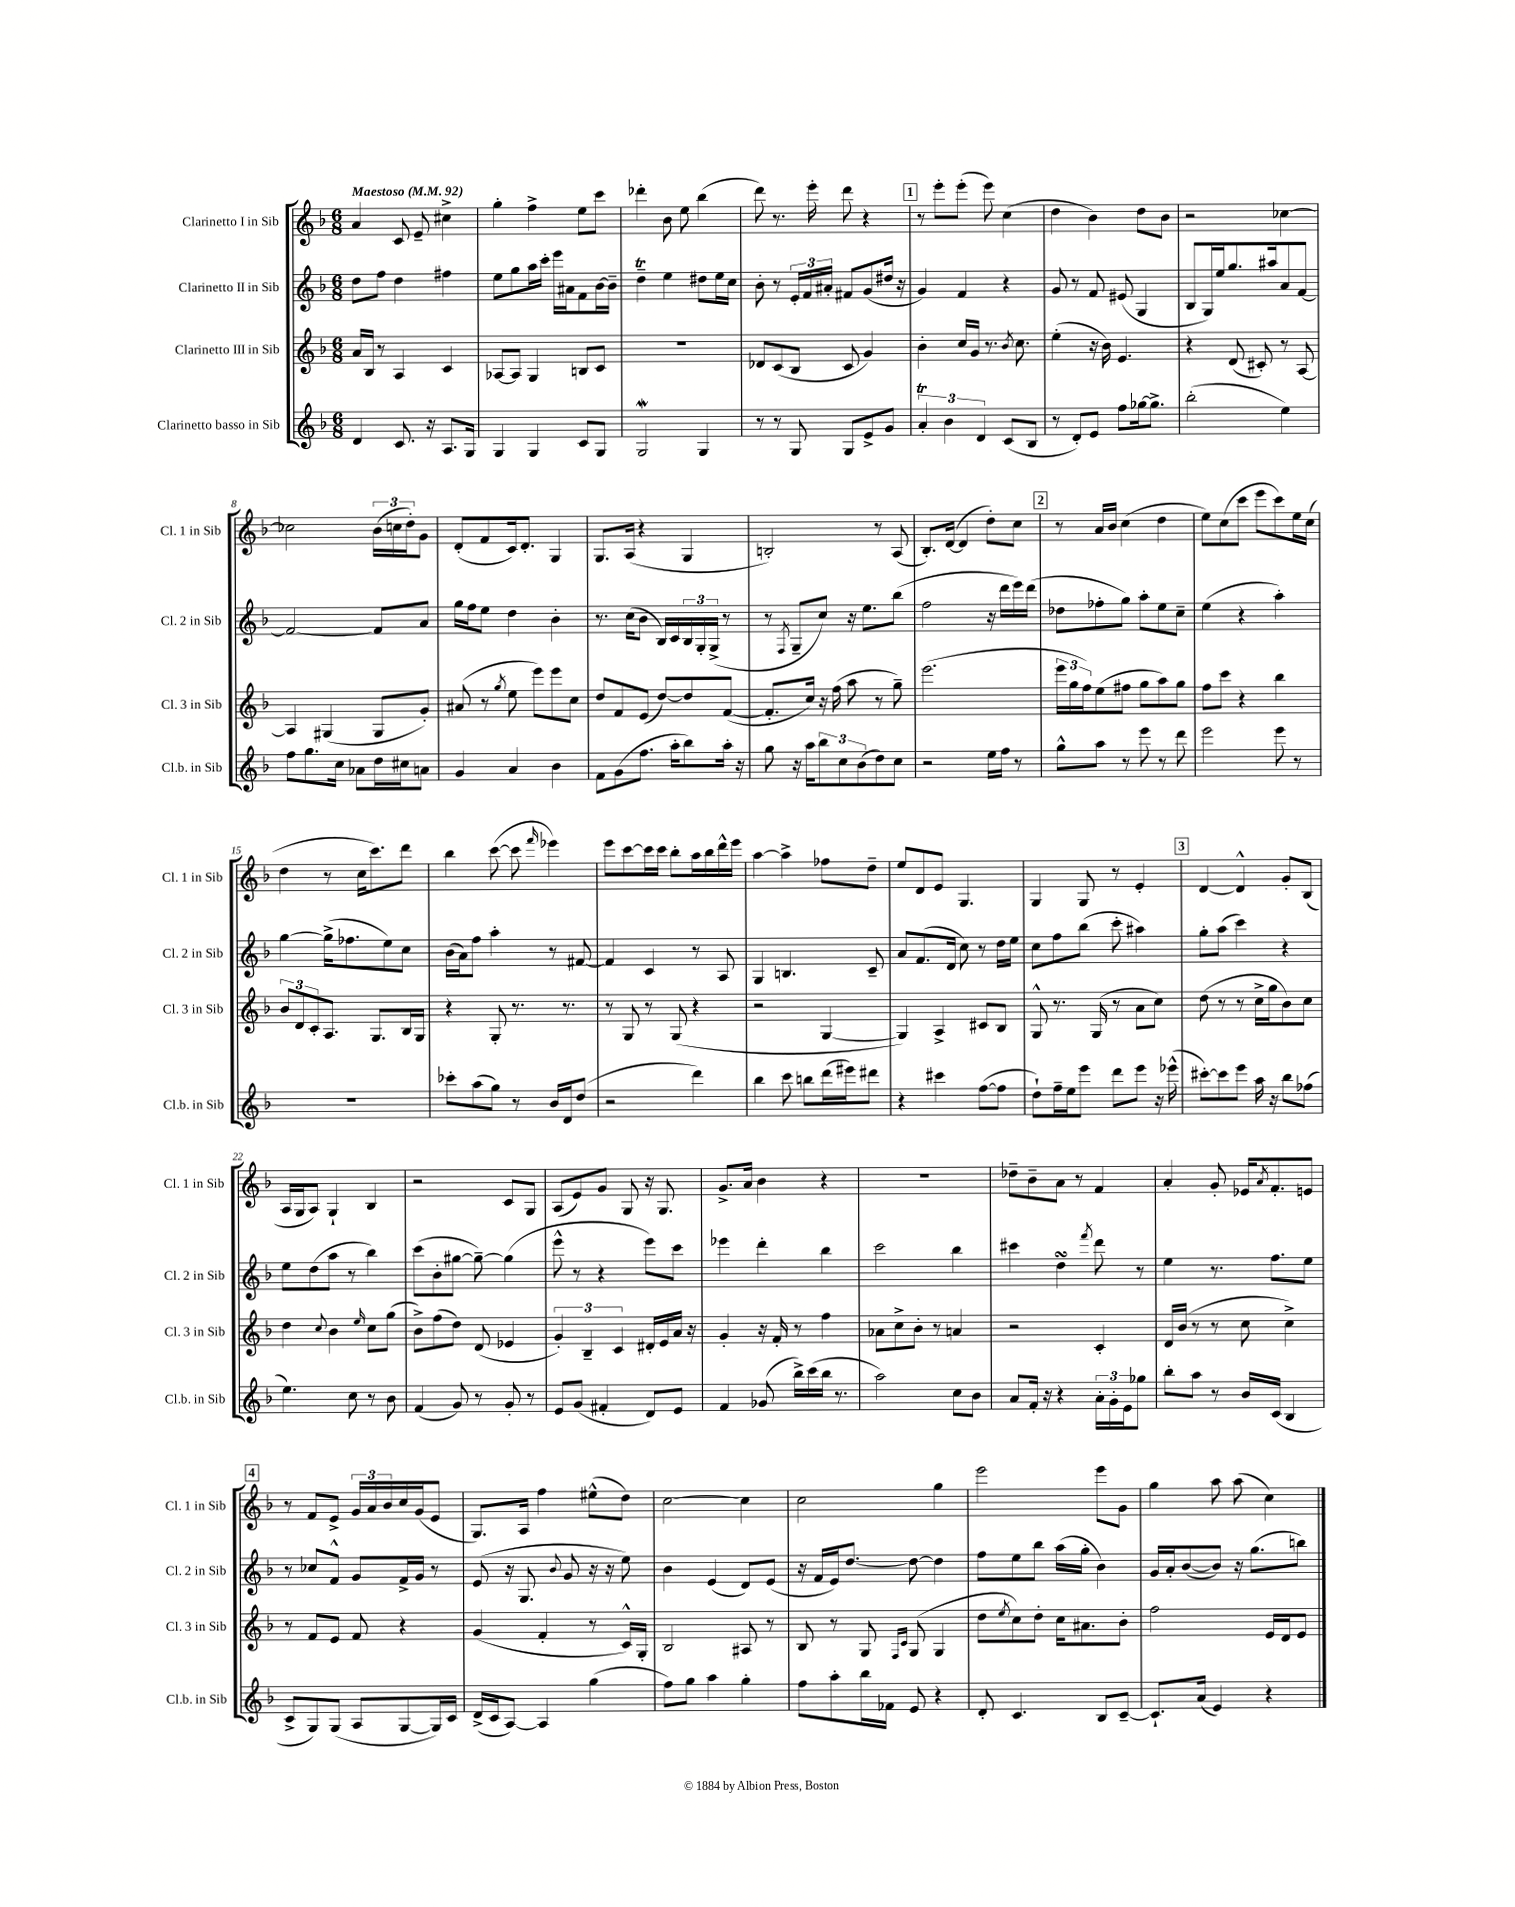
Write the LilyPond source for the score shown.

<<
\new StaffGroup <<
\new Staff = "s0" \with { instrumentName = "Clarinetto I in Sib" shortInstrumentName = "Cl. 1 in Sib" } {
    \clef treble \key f \major \numericTimeSignature \time 6/8 \tempo "Maestoso" 4 = 92
    a'4 c'8 e'8-- cis''4-> |
    g''4-. f''4-> e''8 c'''8 |
    des'''4-. bes'8 e''8 bes''4( |
    d'''8) r8. e'''16-. d'''8 r4 |
    \mark \markup { \box "1" } r8 e'''8-. e'''8-.( e'''8) c''4( |
    d''4 bes'4) d''8 bes'8 |
    r2 ces''4~ |
    ces''2 \tuplet 3/2 { bes'16( c''16 d''16-.) } g'8 |
    d'8-.( f'8 c'16) d'8.-. g4 |
    g8. a16( r4 g4 |
    b2-.) r8 a8( |
    bes8.-.) d'16~( d'4 d''8-.) c''8 |
    \mark \markup { \box "2" } r8 a'16 bes'16 c''4( d''4 |
    e''8) c''8( c'''8 e'''8 c'''8) e''16 c''16( |
    d''4 r8 c''16 c'''8.) d'''8 |
    bes''4 c'''8~( c'''8 \grace { f'''16 } ees'''4) |
    e'''8 c'''8~ c'''16 c'''16 bes''8-. a''16 bes''16 d'''16-^ e'''16 |
    a''4~ a''4-> fes''8 d''8-- |
    e''8 d'8 e'8 g4. |
    g4 g8 r8 e'4-. |
    \mark \markup { \box "3" } d'4~ d'4-^ g'8-. bes8( |
    a16 g16 a8) g4-! bes4 |
    r2 c'8 g8 |
    a8( e'8) g'8 g8 r16 g8. |
    g'8.-> a'16 bes'4 r4 |
    R2. |
    des''8-- bes'8-- a'8 r8 f'4 |
    a'4-. g'8-. ees'16 \acciaccatura { a'8 } f'8.-. e'8 |
    \mark \markup { \box "4" } r8 f'8 e'8-> \tuplet 3/2 { g'16 a'16 bes'16 } c''16 g'16( e'8 |
    g8.) a16 f''4 eis''8-^( d''8) |
    c''2~ c''4 |
    c''2 g''4 |
    e'''2 e'''8 g'8 |
    g''4 a''8 a''8( c''4) \bar "|." |
}
\new Staff = "s1" \with { instrumentName = "Clarinetto II in Sib" shortInstrumentName = "Cl. 2 in Sib" } {
    \clef treble \key f \major \numericTimeSignature \time 6/8
    d''8 f''8 d''4 fis''4 |
    e''8 g''8 a''16 c'''16-. e'''16 ais'16 f'8 bes'16~ bes'16-- |
    d''4--\trill e''4 dis''8 e''16 c''16 |
    bes'8-. r8 \tuplet 3/2 { e'16-. f'16 ais'16-. } fis'8 g'8( dis''16 r16 |
    \mark \markup { \box "1" } g'4) f'4 r4 |
    g'8 r8 f'8 eis'8( g4 |
    bes8 g16) e''16 g''8. ais''16 a'8 f'8~ |
    f'2~ f'8 a'8 |
    g''16 f''16 e''8 d''4 bes'4-. |
    r8. c''16( bes'8 bes16) c'16 \tuplet 3/2 { bes16 g16-. g16->( } r8 |
    r8 \acciaccatura { f8 } g8-- c''8) r16 e''8. bes''8( |
    f''2 r16 d'''16 e'''16) d'''16( |
    \mark \markup { \box "2" } des''8 fes''8-. g''8) a''8-. e''8 c''8-- |
    e''4( r4 a''4-.) |
    g''4~ g''16->( fes''8. e''8) c''8 |
    bes'16( a'16) f''8 a''4-. r8 fis'8~ |
    fis'4 c'4 r8 a8 |
    g4 b4. c'8-- |
    a'8 f'8.( d'16 c''8) r8 d''16 e''16 |
    c''8 f''8 bes''8( c'''8-. ais''4) |
    \mark \markup { \box "3" } g''8-. a''8( c'''4) r4 |
    e''8 d''8( a''8 r8 bes''4) |
    c'''8( bes'8-. gis''8~ gis''8~--) gis''4( |
    e'''8-^ r8 r4 e'''8) c'''8 |
    ees'''4 d'''4-. bes''4 |
    c'''2 bes''4 |
    cis'''4 d''4\turn \acciaccatura { f'''8 } d'''8 r8 |
    e''4 r8. f''8. e''8 |
    \mark \markup { \box "4" } r8 ces''8 f'8-^ g'8 f'16-> g'16 r8 |
    e'8( r16 g8. \appoggiatura { bes'8 } g'8 r16 r16 e''8) |
    bes'4 e'4( d'8) e'8( |
    r16 f'16 e'16) d''8.~ d''8~ d''4 |
    f''8 e''8 bes''8 a''16( g''16-. bes'4) |
    g'16 a'16-. bes'8~( bes'8) r16 g''8.( b''8) \bar "|." |
}
\new Staff = "s2" \with { instrumentName = "Clarinetto III in Sib" shortInstrumentName = "Cl. 3 in Sib" } {
    \clef treble \key f \major \numericTimeSignature \time 6/8
    a'16 bes16 r8 a4 c'4 |
    aes8~ aes8 g4 b8 c'8 |
    R2. |
    des'8 c'8( bes8 c'8 g'4) |
    \mark \markup { \box "1" } bes'4-. c''16 g'16 r8. \acciaccatura { bes'8 } c''8. |
    e''4-.( r16 bes'16) e'4. |
    r4 d'8( cis'8-.) r8 a8~ |
    a4 gis4( gis8 g'8-.) |
    ais'8( r8 \acciaccatura { g''8 } e''8 e'''8) e'''8 c''8 |
    d''8 f'8 e'8( d''8~) d''8 f'8~( |
    f'8.-. c''16) r16 f''16( a''8 r8 g''8--) |
    e'''2.( |
    \mark \markup { \box "2" } \tuplet 3/2 { e'''16 g''16 f''16) } e''8( fis''8 g''8 a''8) g''8 |
    f''8 c'''8 r4 bes''4 |
    \tuplet 3/2 { bes'8 d'8 c'8-. } a8. g8. bes16 g16 |
    r4 g8-. r8. r8. |
    r8 g8 r8 g8( r4 |
    r2 g4~ |
    g4) a4-> cis'8 bes8 |
    g8-^ r8. g16( r8 a'8 c''8) |
    \mark \markup { \box "3" } d''8( r8 r8 c''16-> g''16 bes'8) c''8 |
    d''4 \appoggiatura { c''8 } bes'4 \grace { e''16 } c''8 g''8( |
    bes'8->) f''8( d''8) d'8( ees'4 |
    \tuplet 3/2 { g'4-.) bes4-- c'4 } dis'16-. e'16 a'16 r16 |
    g'4-. r16 f'16-. r8 f''4 |
    aes'8 c''8-> bes'8-. r8 a'4 |
    r2 c'4-. |
    d'16 bes'16( r8 r8 c''8 c''4->) |
    \mark \markup { \box "4" } r8 f'8 e'8 f'8 r4 |
    g'4( f'4-. r8 c'16-^) g16-. |
    bes2 ais8 r8 |
    bes8 r8 g8 \grace { f16 c'16 } g8( g4 |
    d''8 \acciaccatura { e''8 } c''8) d''8-. c''16 ais'8. bes'8-. |
    f''2 e'16 d'16 e'8 \bar "|." |
}
\new Staff = "s3" \with { instrumentName = "Clarinetto basso in Sib" shortInstrumentName = "Cl.b. in Sib" } {
    \clef treble \key f \major \numericTimeSignature \time 6/8
    d'4 c'8. r16 a8. g16 |
    g4 g4 c'8 g8 |
    g2\mordent g4 |
    r8 r8 g8 g8 e'8-> g'8 |
    \mark \markup { \box "1" } \tuplet 3/2 { a'4-.\trill bes'4 d'4 } c'8( bes8 |
    r8 d'8-.) e'8 f''8 ges''16~ ges''8.-> |
    bes''2-.( e''4) |
    f''8 g''8. c''16 aes'8 d''16 cis''16 a'8 |
    g'4 a'4 bes'4 |
    f'8 g'8( f''8. a''16-. bes''8) a''16-. r16 |
    g''8 r16 a''16 \tuplet 3/2 { bes''8 c''8 bes'8( } d''8) c''8 |
    r2 e''16 f''16 r8 |
    \mark \markup { \box "2" } g''8-^ a''8 r8 e'''8 r8 d'''8 |
    e'''2 e'''8 r8 |
    R2. |
    ces'''8-. a''8( g''8) r8 bes'16 d'16 d''8( |
    r2 d'''4) |
    bes''4 c'''8 b''8 d'''16( eis'''16) dis'''8 |
    r4 cis'''4 f''8~( f''8 |
    d''8-!) f''16-- e''16 e'''8 d'''8 e'''8 r16 ees'''16-^( |
    \mark \markup { \box "3" } cis'''8~-.) cis'''8 e'''8 a''16 r16 bes''8 fes''8( |
    e''4.) c''8 r8 bes'8 |
    f'4( g'8) r8 g'8-. r8 |
    e'8 g'8( fis'4-. d'8) e'8 |
    f'4 ges'8( bes''16->) c'''16( bes''16 r8. |
    a''2) c''8 bes'8 |
    a'8 f'16-. r16 r4 \tuplet 3/2 { a'16-. g'16-. e'16 } ges''8 |
    bes''8-. a''8 r8 bes'16 c'16( bes4 |
    \mark \markup { \box "4" } c'8-> g8) g8( a8 g8~ g16) c'16 |
    d'16->( c'16 a8~) a4 g''4( |
    f''8) g''8 a''4 g''4-. |
    f''8 a''8-. bes''16 fes'16 e'8 r4 |
    d'8-. c'4. bes8 c'8~-- |
    c'8.-! a'16( e'4) r4 \bar "|." |
}
>>
>>
